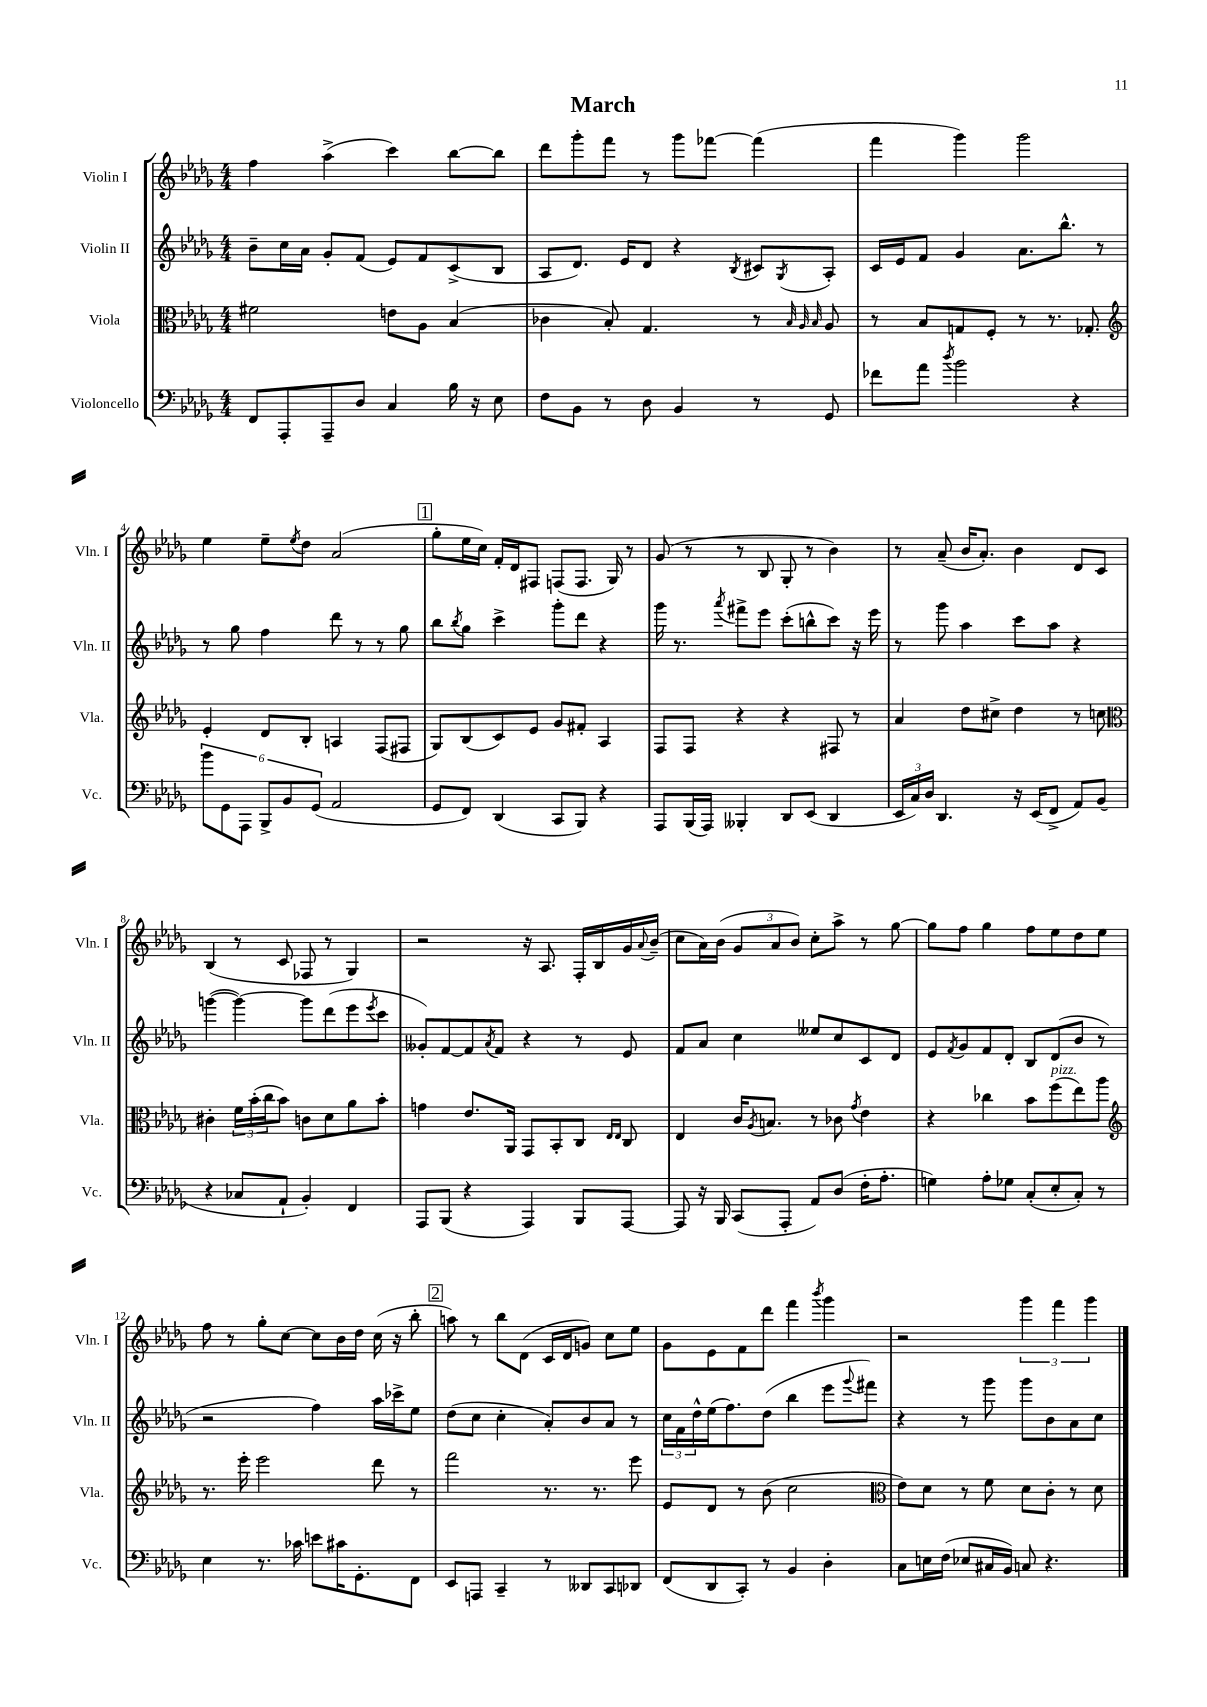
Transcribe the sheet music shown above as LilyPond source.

\header { title = "March" }
<<
\new StaffGroup <<
\new Staff = "s0" \with { instrumentName = "Violin I" shortInstrumentName = "Vln. I" } {
    \clef treble \key des \major \numericTimeSignature \time 4/4
    f''4 aes''4->( c'''4) bes''8~ bes''8 |
    des'''8 ges'''8-. f'''8 r8 ges'''8 fes'''8~ fes'''4( |
    f'''4 ges'''4) ges'''2 |
    ees''4 ees''8-- \acciaccatura { ees''8 } des''8 aes'2( |
    \mark \markup { \box "1" } ges''8-. ees''16 c''16) f'16-. des'16 fis8 f8( f8. ges16) r8 |
    ges'8( r8 r8 bes8 ges8-. r8 bes'4) |
    r8 aes'8--( bes'16 aes'8.-.) bes'4 des'8 c'8 |
    bes4( r8 c'8 fes8 r8 ges4) |
    r2 r16 aes8. f16-. bes16 ges'16 \appoggiatura { aes'8 } bes'16--( |
    c''8 aes'16) bes'16( \tuplet 3/2 { ges'8 aes'8 bes'8) } c''8-. aes''8-> r8 ges''8~ |
    ges''8 f''8 ges''4 f''8 ees''8 des''8 ees''8 |
    f''8 r8 ges''8-. c''8~ c''8 bes'16 des''16 c''16( r16 bes''8-. |
    \mark \markup { \box "2" } a''8) r8 bes''8 des'8( c'16 des'16 g'8) c''8 ees''8 |
    ges'8 ees'8 f'8 des'''8 f'''4 \acciaccatura { bes'''8 } ges'''4 |
    r2 \tuplet 3/2 { ges'''4 f'''4 ges'''4 } \bar "|." |
}
\new Staff = "s1" \with { instrumentName = "Violin II" shortInstrumentName = "Vln. II" } {
    \clef treble \key des \major \numericTimeSignature \time 4/4
    bes'8-- c''16 aes'16 ges'8-. f'8( ees'8) f'8 c'8->( bes8 |
    aes8 des'8.) ees'16 des'8 r4 \acciaccatura { bes8 } cis'8 \acciaccatura { ges8 } aes8-. |
    c'16 ees'16 f'8 ges'4 aes'8. bes''8.-^ r8 |
    r8 ges''8 f''4 des'''8 r8 r8 ges''8 |
    \mark \markup { \box "1" } bes''8 \acciaccatura { bes''8 } ges''8 c'''4-> ges'''8-. des'''8 r4 |
    ges'''16 r8. \acciaccatura { aes'''8 } fis'''8-> ees'''8 c'''8-.( b''8-^ c'''8) r16 ees'''16 |
    r8 ges'''8 aes''4 c'''8 aes''8 r4 |
    g'''4~( g'''4~) g'''8 des'''8( ees'''8 \acciaccatura { ees'''8 } c'''8 |
    geses'8-.) f'8~ f'8 \acciaccatura { aes'8 } f'8 r4 r8 ees'8 |
    f'8 aes'8 c''4 eeses''8 c''8 c'8 des'8 |
    ees'8 \acciaccatura { f'8 } ges'8 f'8 des'8-. bes8 des'8( bes'8 r8 |
    r2 f''4) aes''16 ces'''16-> ees''8 |
    \mark \markup { \box "2" } des''8( c''8 c''4-. aes'8-.) bes'8 aes'8 r8 |
    \tuplet 3/2 { c''16 f'16 des''16-^ } ees''16( f''8.) des''8( bes''4 ees'''8 \appoggiatura { ges'''8 } fis'''8) |
    r4 r8 ges'''8 ges'''8 bes'8 aes'8 c''8 \bar "|." |
}
\new Staff = "s2" \with { instrumentName = "Viola" shortInstrumentName = "Vla." } {
    \clef alto \key des \major \numericTimeSignature \time 4/4
    fis'2 e'8 aes8 bes4( |
    ces'4 bes8-.) ges4. r8 \grace { bes32 aes32 bes32 } aes8 |
    r8 bes8 g8 f8-. r8 r8. ges8.-. |
    \clef treble ees'4-. des'8 bes8-. a4 f8( fis8 |
    \mark \markup { \box "1" } ges8) bes8( c'8) ees'8 ges'8 fis'8-. aes4 |
    f8 f8 r4 r4 fis8 r8 |
    aes'4 des''8 cis''8-> des''4 r8 c''8 |
    \clef alto cis'4-. \tuplet 3/2 { f'16 bes'16-.( c''16 } bes'8) c'8 des'8 aes'8 bes'8-. |
    g'4 ees'8. aes,16 ges,8 bes,8-. c8 \grace { ees16 ees16 } c8 |
    ees4 c'16 \acciaccatura { aes8 } b8. r8 ces'8 \acciaccatura { ges'8 } ees'4 |
    r4 ces''4 bes'8 f''8^\markup { \italic "pizz." }( ees''8) aes''8 |
    \clef treble r8. ees'''16-. ees'''2 des'''8 r8 |
    \mark \markup { \box "2" } f'''2 r8. r8. ees'''8 |
    ees'8 des'8 r8 bes'8( c''2 |
    \clef alto ees'8) des'8 r8 f'8 des'8 c'8-. r8 des'8 \bar "|." |
}
\new Staff = "s3" \with { instrumentName = "Violoncello" shortInstrumentName = "Vc." } {
    \clef bass \key des \major \numericTimeSignature \time 4/4
    f,8 aes,,8-. aes,,8-- des8 c4 bes16 r16 ees8 |
    f8 bes,8 r8 des8 bes,4 r8 ges,8 |
    fes'8 aes'8 \acciaccatura { des''8 } bes'2 r4 |
    \tuplet 6/4 { bes'8 ges,8 aes,,8 bes,,8-> bes,8 ges,8( } aes,2 |
    \mark \markup { \box "1" } ges,8 f,8) des,4( c,8 bes,,8) r4 |
    aes,,8 bes,,16( aes,,16) beses,,4-. des,8 ees,8( des,4 |
    \tuplet 3/2 { ees,16 c16) des16 } des,4. r16 ees,16( f,8-> aes,8) bes,8( |
    r4 ces8 aes,8-! bes,4-.) f,4 |
    aes,,8 bes,,8( r4 aes,,4) bes,,8 aes,,8~ |
    aes,,8 r16 bes,,16 c,8( aes,,8-. aes,8) des8( f16-. aes8.-. |
    g4) aes8-. ges8 c8-.( ees8-. c8-.) r8 |
    ees4 r8. ces'16 e'8 cis'16 ges,8.-. f,8 |
    \mark \markup { \box "2" } ees,8 a,,8 c,4-- r8 deses,8 c,8 des,8 |
    f,8( des,8 c,8-.) r8 bes,4 des4-. |
    c8 e16 f16( ees8 cis16 bes,16) c8 r4. \bar "|." |
}
>>
>>
